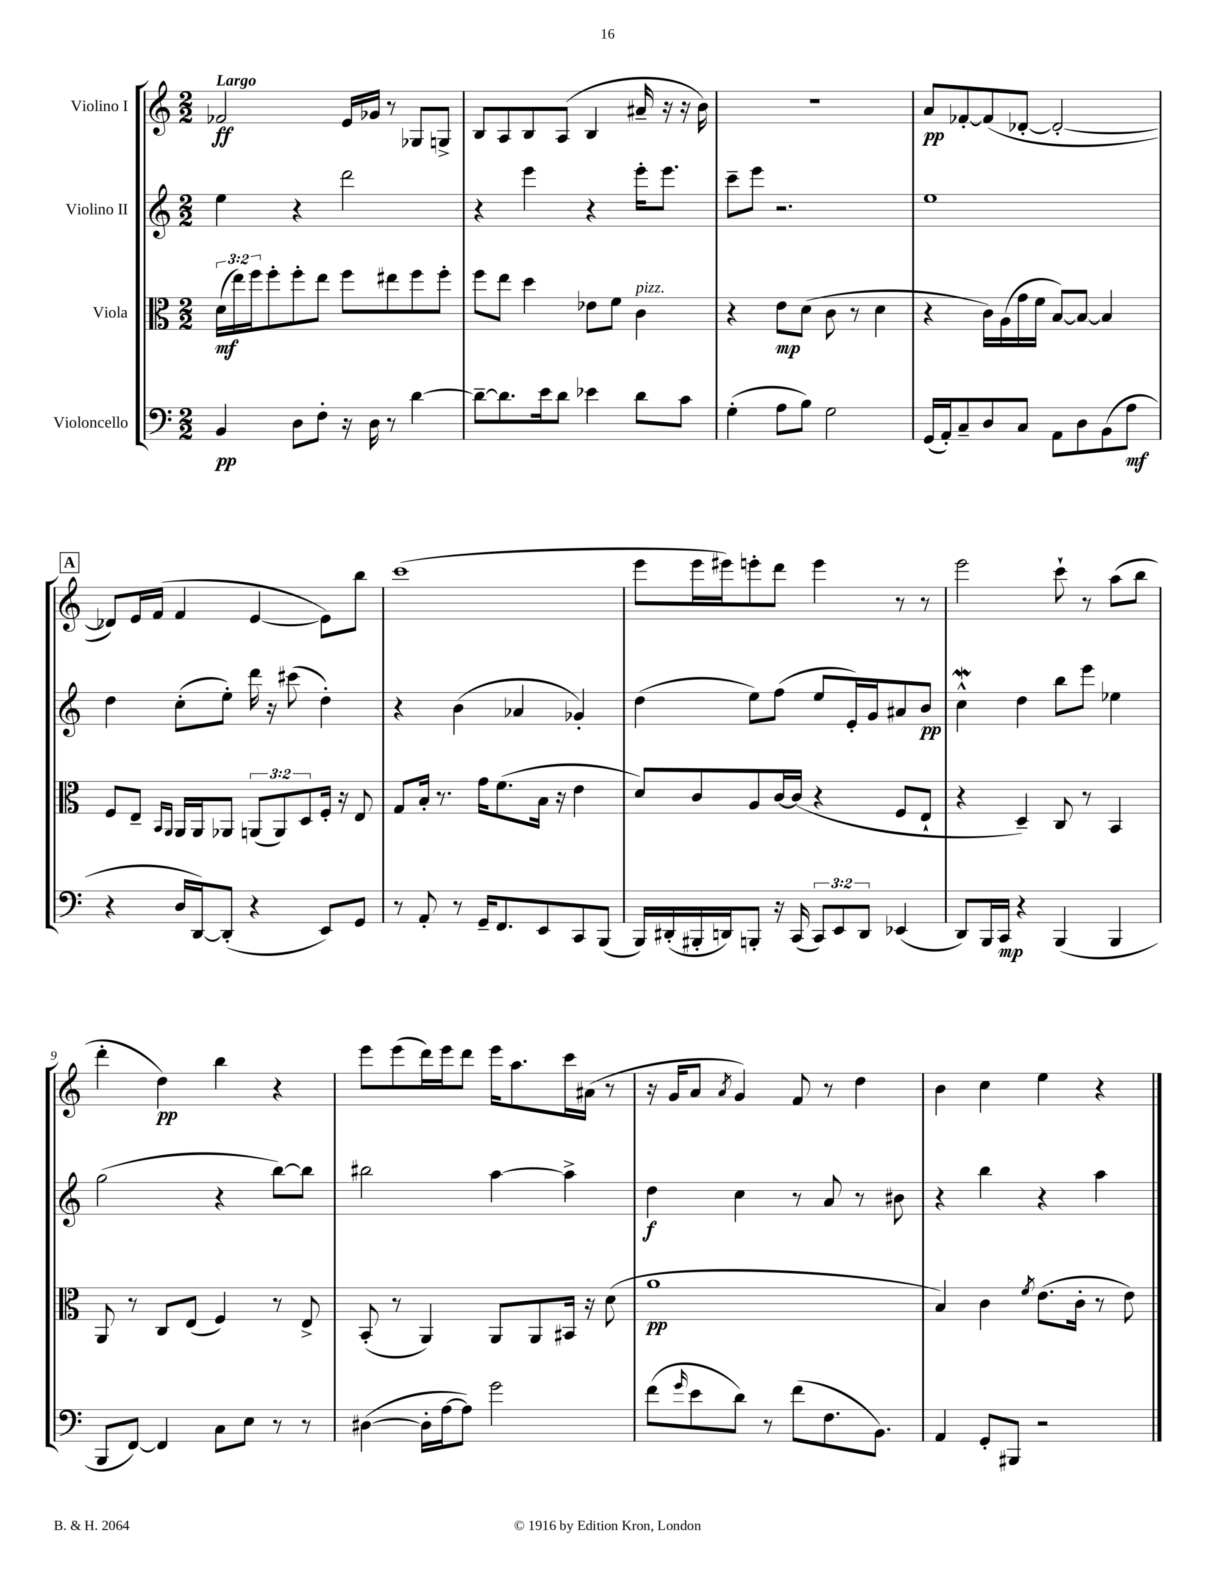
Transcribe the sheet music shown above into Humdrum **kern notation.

**kern	**kern	**kern	**kern
*staff4	*staff3	*staff2	*staff1
*clefF4	*clefC3	*clefG2	*clefG2
*k[]	*k[]	*k[]	*k[]
*M2/2	*M2/2	*M2/2	*M2/2
4BB	(24d	4ee	2f-
.	24ee)	.	.
.	24ff	.	.
.	8ff'	.	.
8D	8ff'	4r	.
8F'	8ee	.	.
16r	8ff	2ddd	16e
16D	.	.	16g-
8r	8ee#	.	8r
[4d	8ff	.	8G-
.	8ff'	.	8G^
=	=	=	=
8d~_	8ff	4r	8B
8.d]	8ee	.	8A
.	4dd	4eee	8B
16e	.	.	.
8d	.	.	(8A
4e-	8e-	4r	4B
.	8f	.	.
8d	4c	16eee'	16a#~
.	.	8.eee	16r
8c	.	.	16r
.	.	.	16b)
=	=	=	=
(4G'	4r	8ccc~	1r
.	.	8eee	.
8A	8e	2.r	.
8B)	(8d	.	.
2G	8c	.	.
.	8r	.	.
.	4d	.	.
=	=	=	=
(16GG	4r	1ee	8a
16AA')	.	.	.
8C~	.	.	[8f-'
8D	16c)	.	(8f-]
.	(16A	.	.
8C	16g	.	[8d-'
.	16f	.	.
8AA	[8B)	.	2d-'_
8D	8B_	.	.
(8BB	4B]	.	.
8A	.	.	.
=	=	=	=
4r	8F	4dd	8d-])
.	8E~	.	16e
.	.	.	(16f
.	16qqBB	.	.
.	16qqAA	.	.
16D	16AA	(8cc'	4f
[16DD)	16AA	.	.
(8DD']	8AA-	8ee')	.
4r	(12AA	16ddd	[4e
.	.	16r	.
.	12AA)	.	.
.	.	(8ccc#	.
.	12D	.	.
8EE)	16F'	4dd')	8e])
.	16r	.	.
8GG	8E	.	8bb
=	=	=	=
8r	8G	4r	(1ccc
8AA'	16B'	.	.
.	8.r	.	.
8r	.	(4b	.
16GG~	16g	.	.
8.FF	(8.f	.	.
.	.	4a-	.
8EE	16B	.	.
.	16r	.	.
8CC	4e	4g-')	.
(8BBB	.	.	.
=	=	=	=
16BBB)	8d)	(4dd	8eee
(16DD#'	.	.	.
16BBB#'	8c	.	16eee
16DD)	.	.	16eee#)
8BBB'	8A	8ee)	8eee'
16r	[16c	(8ff	8ddd
(16CC	(16c]	.	.
12CC)	4r	8ee	4eee
12EE	.	.	.
.	.	16e')	.
12DD	.	.	.
.	.	16g	.
(4EE-	8F	8a#	8r
.	8E`	8b	8r
=	=	=	=
8DD)	4r	4cc^^	2eee
16BBB	.	.	.
16CC	.	.	.
4r	4D~)	4dd	.
(4BBB	8C	8bb	8ccc`
.	8r	8eee	8r
4BBB	4BB	4ee-	(8aa
.	.	.	8bb
=	=	=	=
8BBB	8AA	(2gg	4ddd'
[8FF)	8r	.	.
4FF]	8C	.	4dd)
.	(8E	.	.
8C	4F)	4r	4bb
8E	.	.	.
8r	8r	[8bb)	4r
8r	8E^	8bb]	.
=	=	=	=
([4D#	(8BB'	2bb#	8eee
.	8r	.	(8eee
16D#']	4AA)	.	16ddd)
[16A	.	.	16eee
8A])	.	.	8ddd
2g	8AA	[4aa	16eee
.	.	.	8.aa
.	8AA	.	.
.	16BB#	4aa^]	16ccc
.	16r	.	(16a#
.	(8d	.	8r
=	=	=	=
(8f	1a	4dd	16r
.	.	.	16g
16qqg	.	.	.
8e	.	.	8a
.	.	.	8qa
8d)	.	4cc	4g)
8r	.	.	.
(8f	.	8r	8f
8.F	.	8a	8r
.	.	8r	4dd
8.BB)	.	.	.
.	.	8b#	.
=	=	=	=
4AA	4B)	4r	4b
8GG'	4c	4bb	4cc
8BBB#	.	.	.
.	8qf	.	.
2r	(8.e	4r	4ee
.	16c'	.	.
.	8r	4aa	4r
.	8e)	.	.
==	==	==	==
*-	*-	*-	*-
